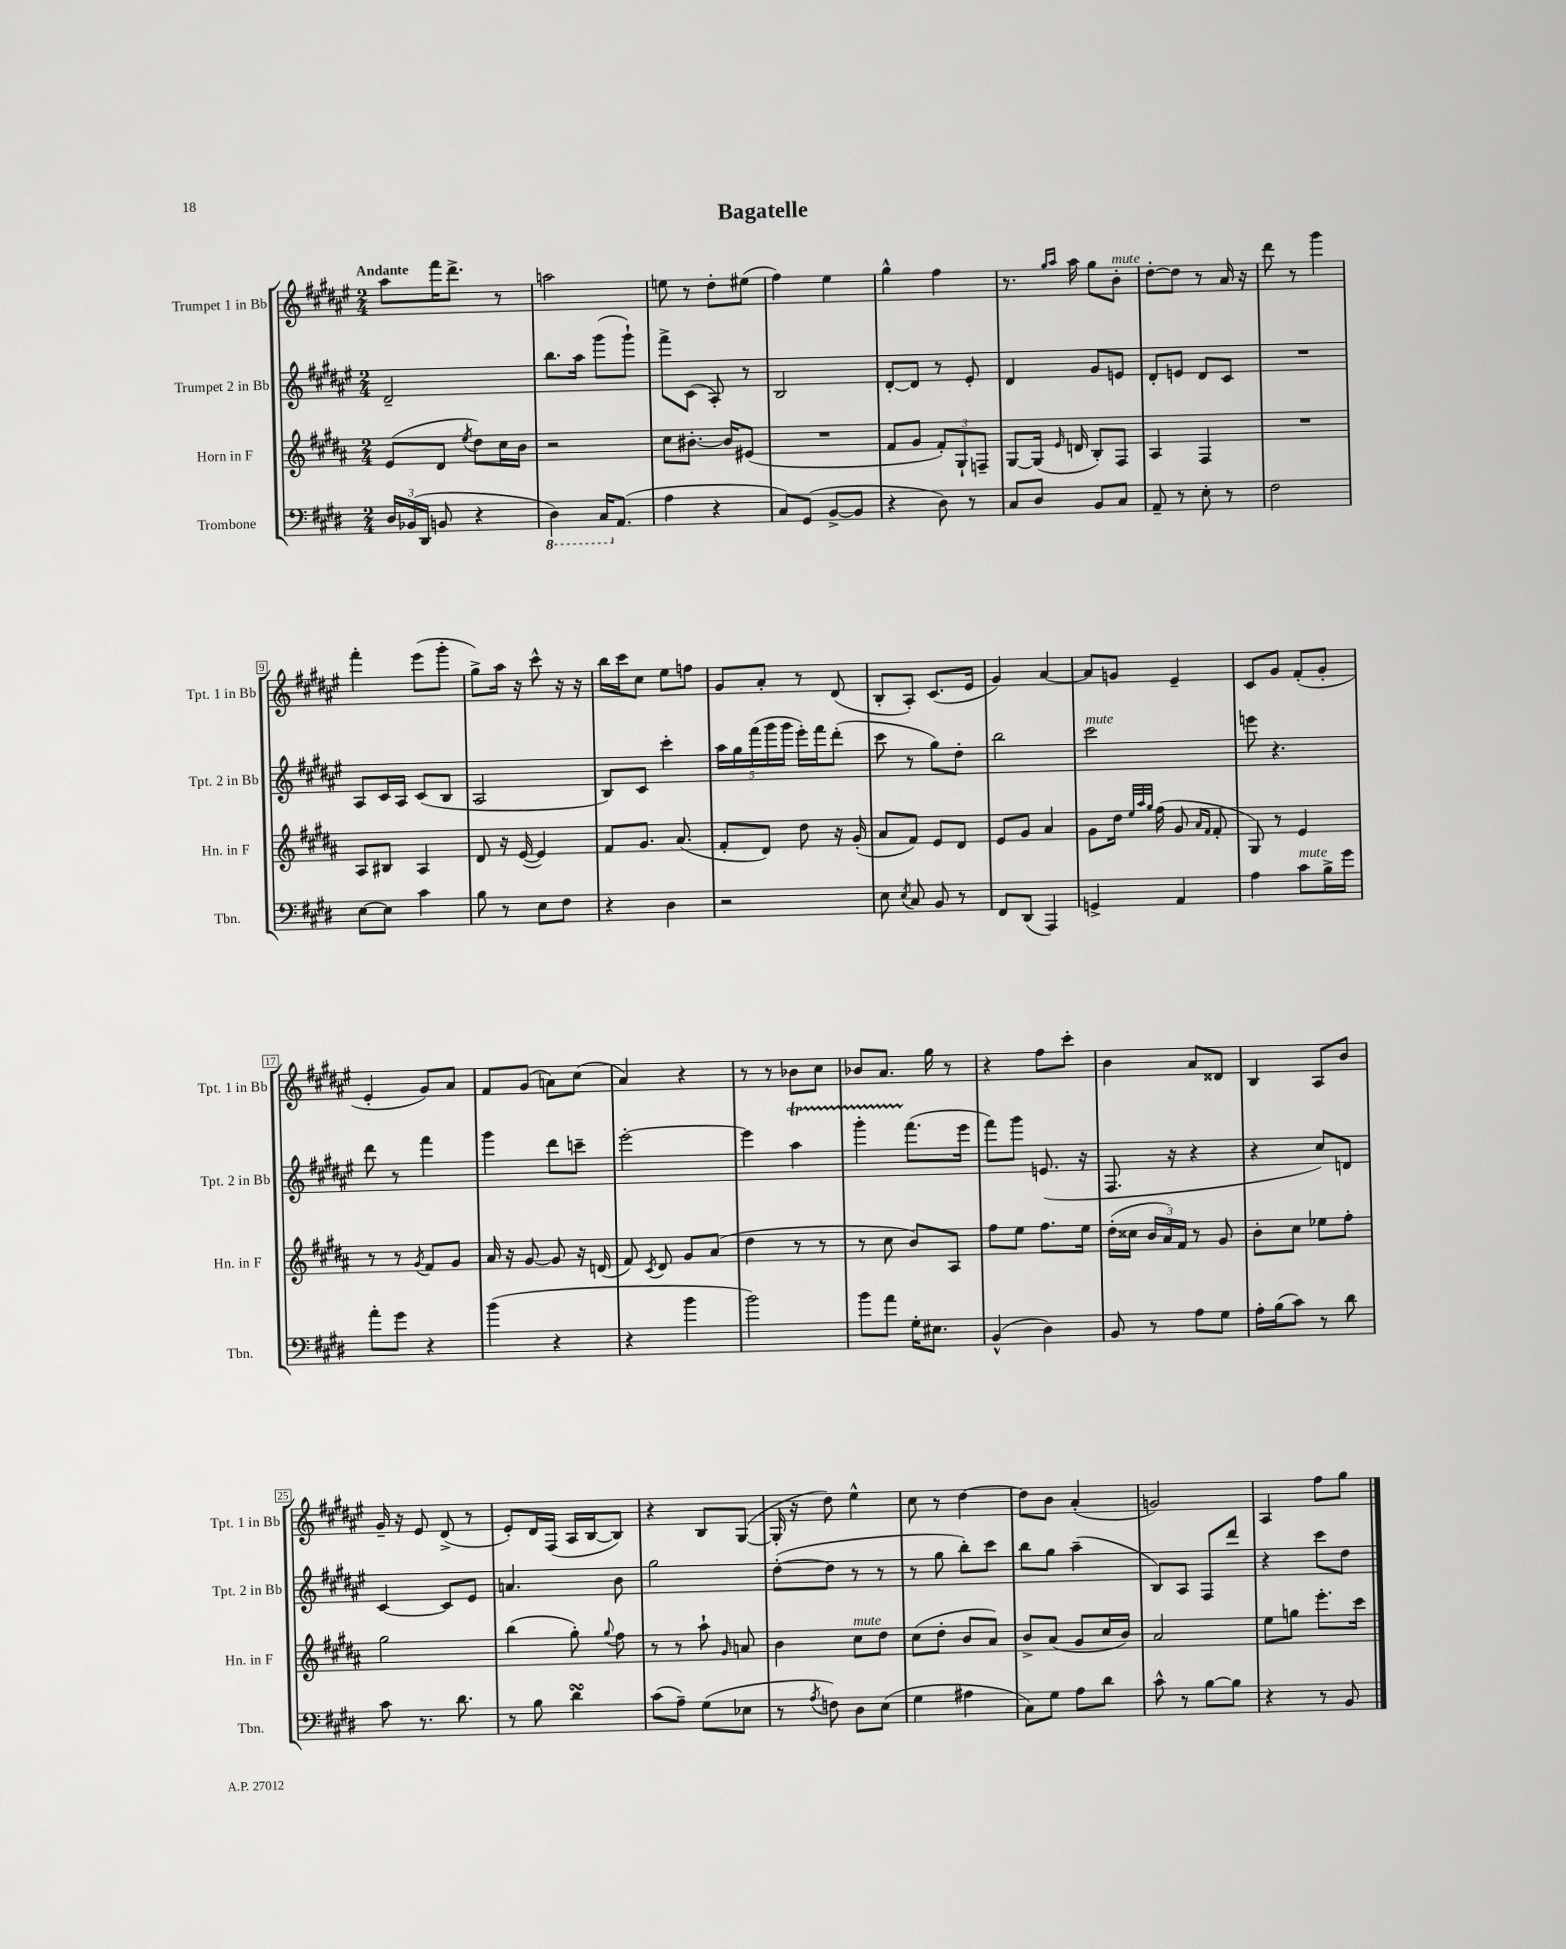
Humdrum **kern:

**kern	**kern	**kern	**kern
*staff4	*staff3	*staff2	*staff1
*clefF4	*clefG2	*clefG2	*clefG2
*k[f#c#g#d#]	*k[f#c#g#d#a#]	*k[f#c#g#d#a#e#]	*k[f#c#g#d#a#e#]
*M2/4	*M2/4	*M2/4	*M2/4
24D#	(8e	2d#~	8aa#
(24BB-	.	.	.
24DD#	.	.	.
8BB	8d#	.	16fff#
.	.	.	8.ddd#^
.	8qee	.	.
4r	8dd#)	.	.
.	16cc#	.	8r
.	16b	.	.
=	=	=	=
4DD#)	2r	8.bb	2aa
.	.	16aa#	.
16CC#	.	(8ggg#	.
(8.AA	.	.	.
.	.	8ggg#`)	.
=	=	=	=
4A	8cc#	8fff#^	8ee
.	[8.b#'	(8c#	8r
4r	.	8A#')	8dd#'
.	16b#]	.	.
.	(8e#	8r	(8ee#
=	=	=	=
8C#)	2r	2B	4ff#)
(8GG#	.	.	.
[8BB^	.	.	4ee#
8BB]	.	.	.
=	=	=	=
4r	8f#	[8d#'	4gg#^^
.	8g#	8d#]	.
8D#)	12f#')	8r	4ff#
.	12G#`	.	.
8r	.	8e#'	.
.	12F~	.	.
=	=	=	=
8C#	[8G#	4d#	8.r
8D#	(16G#]	.	.
.	.	.	16qqgg#
.	16qqe	.	16qqaa#
.	16d	.	16aa#
8BB	8B')	8g#	8gg#
8C#	8F#	8e	8b'
=	=	=	=
8AA~	4A#	8d#'	[8dd#'
8r	.	8e	8dd#]
8E'	4F#	8d#	8r
8r	.	8c#	16a#
.	.	.	16r
=	=	=	=
2F#	2r	2r	8ddd#
.	.	.	8r
.	.	.	4ggg#
=	=	=	=
[8E	8A#	8A#	4fff#'
8E]	8B#	16c#	.
.	.	16A#	.
4c#	4A#	(8c#	(8eee#
.	.	8B	8ggg#'
=	=	=	=
8B	8d#	2A#	8gg#^)
8r	16r	.	16aa#
.	([16e	.	16r
8E	4e])	.	8ccc#^^
8F#	.	.	16r
.	.	.	16r
=	=	=	=
4r	8f#	8B)	16bb
.	.	.	16ccc#
.	8.g#	8c#	8cc#
4D#	.	4ccc#'	8ee#
.	(8.a#	.	.
.	.	.	8ff
=	=	=	=
2r	8f#'	20aa#	8g#
.	.	20gg#	.
.	.	(20fff#	.
.	8d#)	.	8a#'
.	.	20ggg#	.
.	.	20ggg#	.
.	8dd#	16eee#')	8r
.	.	16fff#	.
.	16r	(8ddd#'	(8d#
.	(16g#'	.	.
=	=	=	=
8E	8a#	8ccc#	8B'
8qE	.	.	.
8C#	8f#)	8r	8A#')
8BB	8e	8gg#)	(8.c#
8r	8d#	8dd#'	.
.	.	.	16e#
=	=	=	=
8FF#	8e	2bb	4g#)
(8DD#	8g#	.	.
4AAA)	4a#	.	[4a#
=	=	=	=
4GG^	8g#	2ccc#	8a#]
.	16dd#	.	8g
.	32qqee	.	.
.	32qqaa#	.	.
.	32qqgg#	.	.
.	(16ff#	.	.
4AA	8g#	.	4e#~
.	16qqa#	.	.
.	16qqf#	.	.
.	8f#'	.	.
=	=	=	=
4A	8G#)	8eee	8c#
.	8r	4.r	8g#
8c#	4e	.	(8f#'
16B^	.	.	8g#'
16g#	.	.	.
=	=	=	=
8a'	8r	8ddd#	4e#'
8g#	8r	8r	.
.	8qg#	.	.
4r	8f#	4fff#	8g#)
.	8g#	.	8a#
=	=	=	=
(4b	16a#	4ggg#	8f#
.	16r	.	.
.	[8g#	.	(8g#
4r	8g#]	8ddd#	8a)
.	16r	8ccc~	(8cc#
.	(16d	.	.
=	=	=	=
4r	8f#)	[2eee#'	4a#)
.	8qc#	.	.
.	8d#	.	.
4b	8g#	.	4r
.	(8a#	.	.
=	=	=	=
2b)	4dd#	4eee#]	8r
.	.	.	8r
.	8r	4aa#	8b-
.	8r	.	8cc#
=	=	=	=
8b	8r	4ggg#'	8b-
8a	8cc#	.	8.a#
16G#'	8b)	(8.fff#	.
8.E#	.	.	16gg#
.	8A#	.	8r
.	.	16eee#	.
=	=	=	=
(4BB^^	8ff#	8fff#)	4r
.	8ee	8ggg#	.
4D#)	8.ff#	(8.e	8ff#
.	.	.	8ccc#'
.	16ee	16r	.
=	=	=	=
8BB	(16dd#'	8.F#	4b
.	16cc##	.	.
8r	24b	.	.
.	24a#)	.	.
.	.	16r	.
.	24f#	.	.
8A	8r	4r	8a#
8G#	8g#	.	8d##
=	=	=	=
16A'	8b'	4r	4B
(16B	.	.	.
8c#)	8cc#	.	.
8r	8ee-	8cc#)	8A#
8d#	8ff#'	8d	8b
=	=	=	=
8c#	2gg#	[4c#	16g#~
.	.	.	16r
8.r	.	.	8e#
.	.	8c#]	(8d#^
8.d#	.	.	.
.	.	8e#	8r
=	=	=	=
8r	(4bb	4.a	8e#')
8B	.	.	16d#
.	.	.	(16F#
4d#	8gg#')	.	16A#
.	.	.	[16B
.	8qqgg#	.	.
.	8ff#	8b	8B])
=	=	=	=
(8c#	8r	2gg#	4r
8A~)	8r	.	.
(8G#	8aa#`	.	8B
.	16qqg#	.	.
8E-	8a	.	([8G#
=	=	=	=
8r	4b	([8dd#'	16G#']
.	.	.	16r
8qA	.	.	.
8F)	.	8dd#]	8dd#)
8D#	8cc#	8r	4ee#^^
(8E	8dd#	8r	.
=	=	=	=
4G#	(8cc#	8r	8cc#
.	8dd#'	8gg#	8r
4A#	8b	8bb')	[4dd#
.	8a#)	8ccc#	.
=	=	=	=
8C#)	8b^	8bb	8dd#]
8G#	(8a#	8gg#	8b
8A	8g#	(4aa#~	(4a#'
8d#	16cc#	.	.
.	16b)	.	.
=	=	=	=
8c#^^	2a#	8B)	2g)
8r	.	8A#	.
[8B	.	8F#	.
8B]	.	8ddd#	.
=	=	=	=
4r	8ee	4r	4A#
.	8gg	.	.
8r	8.eee'	8ccc#	8ff#
8BB	.	8dd#	8gg#
.	16ccc#	.	.
==	==	==	==
*-	*-	*-	*-
